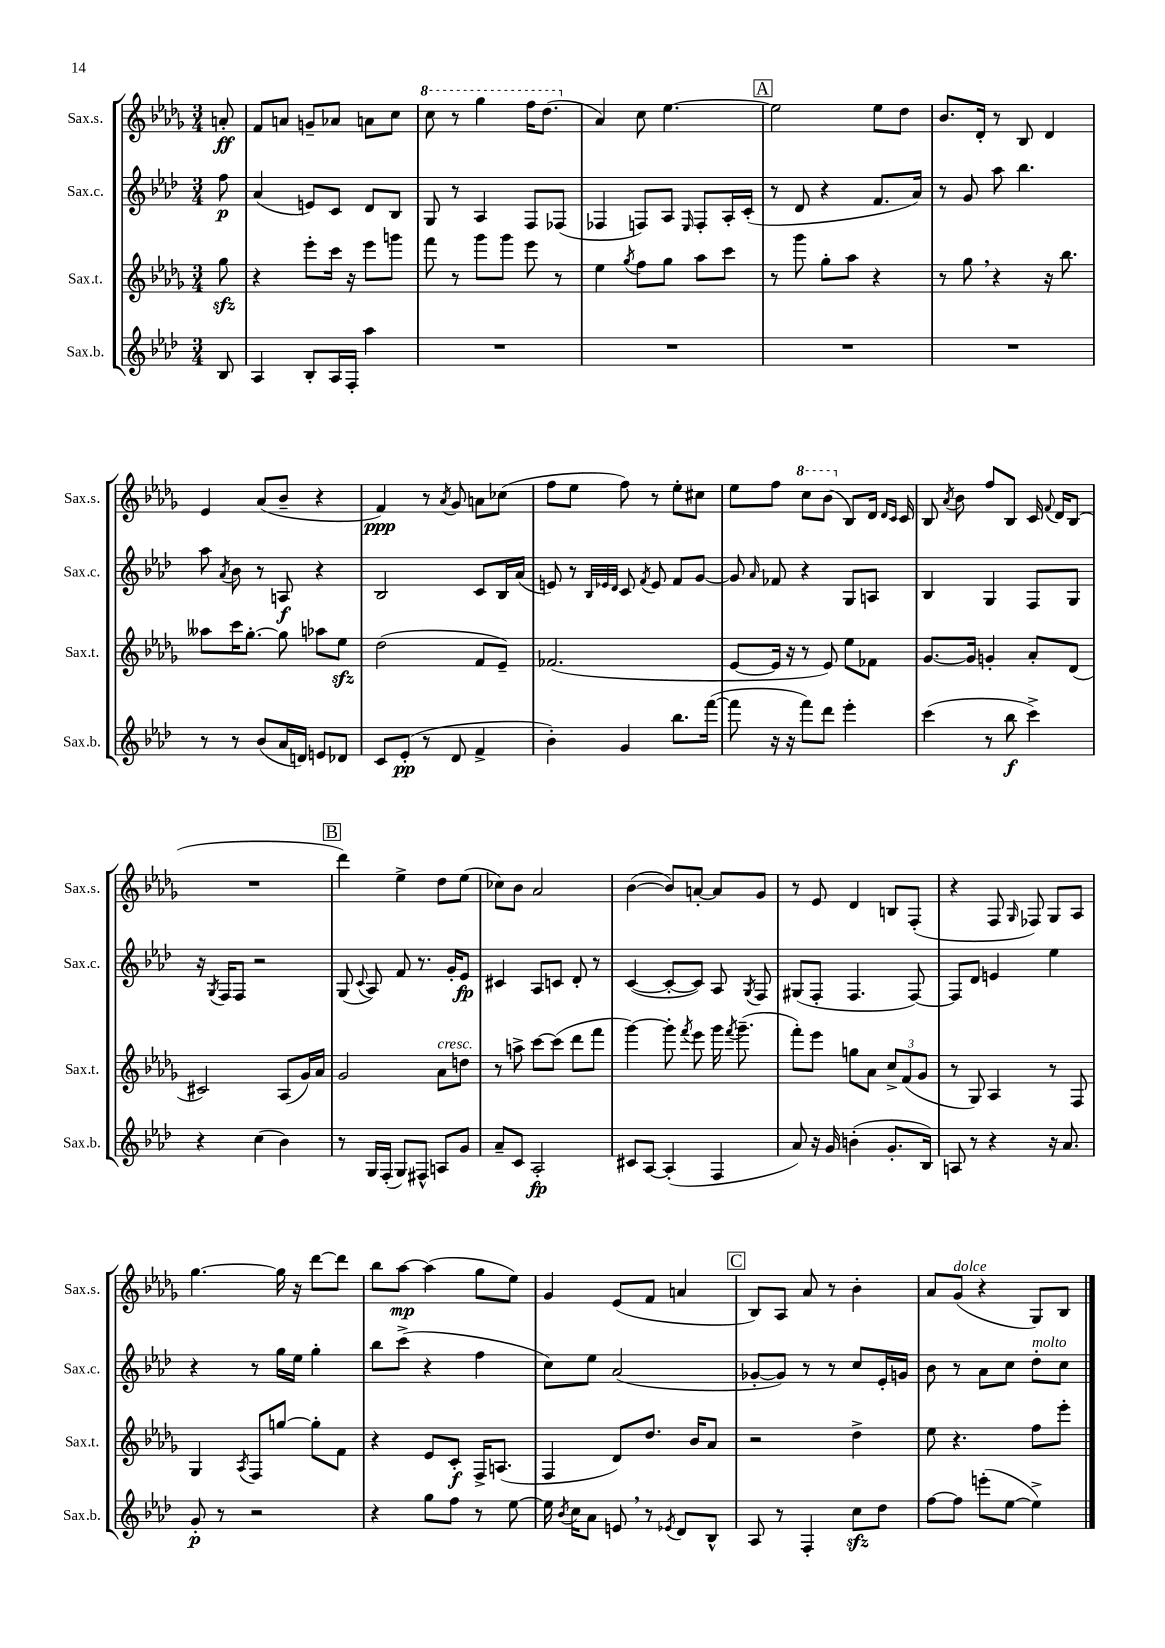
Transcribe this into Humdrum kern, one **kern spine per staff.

**kern	**dynam	**kern	**dynam	**kern	**dynam	**kern	**dynam
*part4	*part4	*part3	*part3	*part2	*part2	*part1	*part1
*staff4	*staff4	*staff3	*staff3	*staff2	*staff2	*staff1	*staff1
*I"Sax.b.	*	*I"Sax.t.	*	*I"Sax.c.	*	*I"Sax.s.	*
*I'Sax.b.	*	*I'Sax.t.	*	*I'Sax.c.	*	*I'Sax.s.	*
*clefG2	*	*clefG2	*	*clefG2	*	*clefG2	*
*k[b-e-a-d-]	*	*k[b-e-a-d-g-]	*	*k[b-e-a-d-]	*	*k[b-e-a-d-g-]	*
*M3/4	*	*M3/4	*	*M3/4	*	*M3/4	*
=	=	=	=	=	=	=	=
8B-/	.	8gg-zz\	.	8ff\	p	8an'/	ff
=1	=1	=1	=1	=1	=1	=1	=1
4A-/	.	4r	.	(4a-/	.	8f/L	.
.	.	.	.	.	.	8an/J	.
8B-'/L	.	8eee-'\L	.	8en/L)	.	8gn~/L	.
16A-/L	.	16ccc\Jk	.	8c/J	.	8a-X/J	.
16F'/JJ	.	16r	.	.	.	.	.
4aa-\	.	8eee-\L	.	8d-/L	.	8an\L	.
.	.	8gggn\J	.	8B-/J	.	8cc\J	.
=2	=2	=2	=2	=2	=2	=2	=2
*	*	*	*	*	*	*8va	*
2.r	.	8fff\	.	8G/	.	8ccc\	.
.	.	8r	.	8r	.	8r	.
.	.	8ggg-\L	.	4A-/	.	4ggg-\	.
.	.	8ggg-\J	.	.	.	.	.
.	.	8eee-\	.	8F/L	.	16fff\KL	.
.	.	.	.	.	.	(8.ddd-\J	.
.	.	8r	.	(8F-X/J	.	.	.
=3	=3	=3	=3	=3	=3	=3	=3
*	*	*	*	*	*	*X8va	*
2.r	.	4ee-\	.	4F-X/	.	4a-/)	.
.	.	8qgg-/	.	.	.	.	.
.	.	8ff\L	.	8Fn/L)	.	8cc\	.
.	.	8gg-\J	.	8A-/J	.	[4.ee-\	.
.	.	.	.	16qqE-/	.	.	.
.	.	8aa-\L	.	8F'/L	.	.	.
.	.	8ccc\J	.	16A-'/L	.	.	.
.	.	.	.	(16c'/JJ	.	.	.
!!LO:REH:place=s1:t=A
=4	=4	=4	=4	=4	=4	=4	=4
2.r	.	8r	.	8r	.	2ee-\]	.
.	.	8ggg-\	.	8d-/	.	.	.
.	.	8gg-'\L	.	4r	.	.	.
.	.	8aa-\J	.	.	.	.	.
.	.	4r	.	8.f/L	.	8ee-\L	.
.	.	.	.	.	.	8dd-\J	.
.	.	.	.	16a-/Jk)	.	.	.
=5	=5	=5	=5	=5	=5	=5	=5
2.r	.	8r	.	8r	.	8.b-/L	.
.	.	8gg-,\	.	8g/	.	.	.
.	.	.	.	.	.	16d-'/Jk	.
.	.	4r	.	8aa-\	.	8r	.
.	.	.	.	4.bb-\	.	8B-/	.
.	.	16r	.	.	.	4d-/	.
.	.	8.bb-\	.	.	.	.	.
!!LO:LB:g=z
=6	=6	=6	=6	=6	=6	=6	=6
8r	.	8aa--X\L	.	8aa-\	.	4e-/	.
.	.	.	.	8qa-/	.	.	.
8r	.	16ccc\K	.	8b-\	.	.	.
.	.	[8.gg-'\J	.	.	.	.	.
(8b-/L	.	.	.	8r	.	(8a-/L	.
16a-/L	.	8gg-\]	.	8An/	f	8b-~/J	.
16dn/JJ)	.	.	.	.	.	.	.
8en/L	.	8aa-X\L	.	4r	.	4r	.
8d-X/J	.	8ee-zz\J	.	.	.	.	.
=7	=7	=7	=7	=7	=7	=7	=7
8c/L	.	(2dd-\	.	2B-/	.	4f/)	ppp
(8e-'/J	pp	.	.	.	.	.	.
8r	.	.	.	.	.	8r	.
.	.	.	.	.	.	8qa-/	.
8d-/	.	.	.	.	.	8g-/	.
4f^/	.	8f/L	.	8c/L	.	8an\L	.
.	.	8e-~/J)	.	16B-/L	.	(8cc-X\J	.
.	.	.	.	(16a-/JJ	.	.	.
=8	=8	=8	=8	=8	=8	=8	=8
4b-'\)	.	(2.f-X/	.	8en/)	.	8ff\L	.
.	.	.	.	8r	.	8ee-\J	.
.	.	.	.	32qqB-/LLL	.	.	.
.	.	.	.	32qqe-X/	.	.	.
.	.	.	.	32qqd-/JJJ	.	.	.
4g/	.	.	.	8c/	.	8ff\)	.
.	.	.	.	8qf/	.	.	.
.	.	.	.	8e-/	.	8r	.
8.bb-\L	.	.	.	8f/L	.	8ee-'\L	.
.	.	.	.	[8g/J	.	8cc#X\J	.
([16fff\Jk	.	.	.	.	.	.	.
=9	=9	=9	=9	=9	=9	=9	=9
8fff\]	.	[8e-/L	.	8g/]	.	8ee-\L	.
.	.	.	.	16qqa-/	.	.	.
16r	.	16e-/Jk]	.	8f-X/	.	8ff\J	.
16r	.	16r	.	.	.	.	.
*	*	*	*	*	*	*8va	*
8fff\L)	.	8r	.	4r	.	8ccc\L	.
8ddd-\J	.	8e-/)	.	.	.	(8bb-\J	.
*	*	*	*	*	*	*X8va	*
4eee-'\	.	8ee-\L	.	8G/L	.	8B-/L)	.
.	.	8f-X\J	.	8An/J	.	16d-/Jk	.
.	.	.	.	.	.	16qqd-/LL	.
.	.	.	.	.	.	16qqc/JJ	.
.	.	.	.	.	.	16c/	.
=10	=10	=10	=10	=10	=10	=10	=10
(4ccc\	.	[8.g-/L	.	4B-/	.	8B-/	.
.	.	.	.	.	.	8qa-/	.
.	.	.	.	.	.	8b-\	.
.	.	16g-/Jk]	.	.	.	.	.
8r	.	4gn'/	.	4G/	.	8ff/L	.
8bb-\	f	.	.	.	.	8B-/J	.
4ccc^\)	.	8a-'/L	.	8F/L	.	16c/	.
.	.	.	.	.	.	8qqf/	.
.	.	.	.	.	.	16d-/KL	.
.	.	(8d-/J	.	8G/J	.	(8B-/J	.
!!LO:LB:g=z
=11	=11	=11	=11	=11	=11	=11	=11
4r	.	2c#X/)	.	16r	.	2.r	.
.	.	.	.	8qG/	.	.	.
.	.	.	.	16F/KL	.	.	.
.	.	.	.	8F/J	.	.	.
(4cc\	.	.	.	2r	.	.	.
4b-\)	.	(8A-/L	.	.	.	.	.
.	.	16g-/L)	.	.	.	.	.
.	.	16a-/JJ	.	.	.	.	.
!!LO:REH:place=s1:t=B
=12	=12	=12	=12	=12	=12	=12	=12
8r	.	2g-/	.	(8G/	.	4ddd-\)	.
.	.	.	.	8qqc/	.	.	.
16G/LL	.	.	.	8A-/)	.	.	.
(16F'/JJ	.	.	.	.	.	.	.
8G/L)	.	.	.	8f/	.	4ee-^\	.
8F#X^^/J	.	.	.	8.r	.	.	.
!	!	!LO:TX:a:i:t=cresc.	!	!	!	!	!
8An/L	.	8a-\L	.	.	.	8dd-\L	.
.	.	.	.	16g'/KL	.	.	.
8g/J	.	8ddn\J	.	8e-/J	fp	(8ee-\J	.
=13	=13	=13	=13	=13	=13	=13	=13
8a-~/L	.	8r	.	4c#X/	.	8cc-X\L)	.
8c/J	.	8aan^\	.	.	.	8b-\J	.
2A-'/	fp	[8ccc\L	.	8A-/L	.	2a-/	.
.	.	(8ccc\J]	.	8cn/J	.	.	.
.	.	8ddd-\L	.	8d-'/	.	.	.
.	.	8fff\J	.	8r	.	.	.
=14	=14	=14	=14	=14	=14	=14	=14
8c#X/L	.	[4ggg-\)	.	([4c/	.	([4b-\	.
[8A-/J	.	.	.	.	.	.	.
(4A-'/]	.	8ggg-'\]	.	8c'/L_	.	8b-/L])	.
.	.	8qfff/	.	.	.	.	.
.	.	8eee-\	.	8c/J])	.	[8an'/J	.
4F/	.	16ggg-\	.	8A-/	.	8a/L]	.
.	.	8qfff/	.	.	.	.	.
.	.	(8.ggg-~\	.	.	.	.	.
.	.	.	.	8qG/	.	.	.
.	.	.	.	8F/	.	8g-/J	.
=15	=15	=15	=15	=15	=15	=15	=15
8a-/)	.	8fff'\L)	.	(8G#X/L	.	8r	.
16r	.	8eee-\J	.	8F'/J	.	8e-/	.
16g/	.	.	.	.	.	.	.
(4bn'\	.	8ggn\L	.	4.F/	.	4d-/	.
.	.	8a-\J	.	.	.	.	.
8.g'/L	.	12cc^/L	.	.	.	8Bn/L	.
.	.	(12f/	.	.	.	.	.
.	.	.	.	[8F/)	.	(8F'/J	.
.	.	12g-/J	.	.	.	.	.
16B-/Jk)	.	.	.	.	.	.	.
=16	=16	=16	=16	=16	=16	=16	=16
8An/	.	8r	.	8F/L]	.	4r	.
8r	.	8G-/)	.	8d-/J	.	.	.
4r	.	4A-/	.	4en/	.	8F/	.
.	.	.	.	.	.	16qqG-/	.
.	.	.	.	.	.	8F-X/)	.
16r	.	8r	.	4ee-\	.	8G-/L	.
8.a-/	.	.	.	.	.	.	.
.	.	8F/	.	.	.	8A-/J	.
!!LO:LB:g=z
=17	=17	=17	=17	=17	=17	=17	=17
8g'/	p	4G-/	.	4r	.	[4.gg-\	.
8r	.	.	.	.	.	.	.
.	.	8qA-/	.	.	.	.	.
2r	.	8F/L	.	8r	.	.	.
.	.	[8ggn/J	.	16gg\LL	.	16gg-\]	.
.	.	.	.	16ee-\JJ	.	16r	.
.	.	8gg'\L]	.	4gg'\	.	[8ddd-\L	.
.	.	8f\J	.	.	.	8ddd-\J]	.
=18	=18	=18	=18	=18	=18	=18	=18
4r	.	4r	.	8bb-\L	.	8bb-\L	.
.	.	.	.	(8ccc^\J	.	[8aa-\J	mp
8gg\L	.	8e-/L	.	4r	.	(4aa-\]	.
8ff\J	.	8c'/J	f	.	.	.	.
8r	.	16F^/KL	.	4ff\	.	8gg-\L	.
.	.	(8.An/J	.	.	.	.	.
[8ee-\	.	.	.	.	.	8ee-\J)	.
=19	=19	=19	=19	=19	=19	=19	=19
16ee-\]	.	4F/	.	8cc\L)	.	4g-/	.
8qb-/	.	.	.	.	.	.	.
16cc\KL	.	.	.	.	.	.	.
8a-\J	.	.	.	8ee-\J	.	.	.
8en,/	.	8d-/L)	.	(2a-/	.	(8e-/L	.
8r	.	8.dd-/J	.	.	.	8f/J	.
8qe-X/	.	.	.	.	.	.	.
8d-/L	.	.	.	.	.	4an/	.
.	.	16b-/KL	.	.	.	.	.
8B-^^/J	.	8a-/J	.	.	.	.	.
!!LO:REH:place=s1:t=C
=20	=20	=20	=20	=20	=20	=20	=20
8A-/	.	2r	.	[8g-X'/L	.	8B-/L)	.
8r	.	.	.	8g-/J])	.	8A-/J	.
4F'/	.	.	.	8r	.	8a-/	.
.	.	.	.	8r	.	8r	.
8cczz\L	.	4dd-^\	.	8cc/L	.	4b-'\	.
8dd-\J	.	.	.	16e-'/L	.	.	.
.	.	.	.	16gn/JJ	.	.	.
=21	=21	=21	=21	=21	=21	=21	=21
[8ff\L	.	8ee-\	.	8b-\	.	8a-/L	.
!	!	!	!	!	!	!LO:TX:a:i:t=dolce	!
8ff\J]	.	4.r	.	8r	.	(8g-/J	.
(8eeen'\L	.	.	.	8a-\L	.	4r	.
[8ee-\J	.	.	.	8cc\J	.	.	.
!	!	!	!	!LO:TX:a:i:t=molto	!	!	!
4ee-^\])	.	8ff\L	.	8dd-'\L	.	8G-/L)	.
.	.	8eee-'\J	.	8cc\J	.	8B-/J	.
==	==	==	==	==	==	==	==
*-	*-	*-	*-	*-	*-	*-	*-
